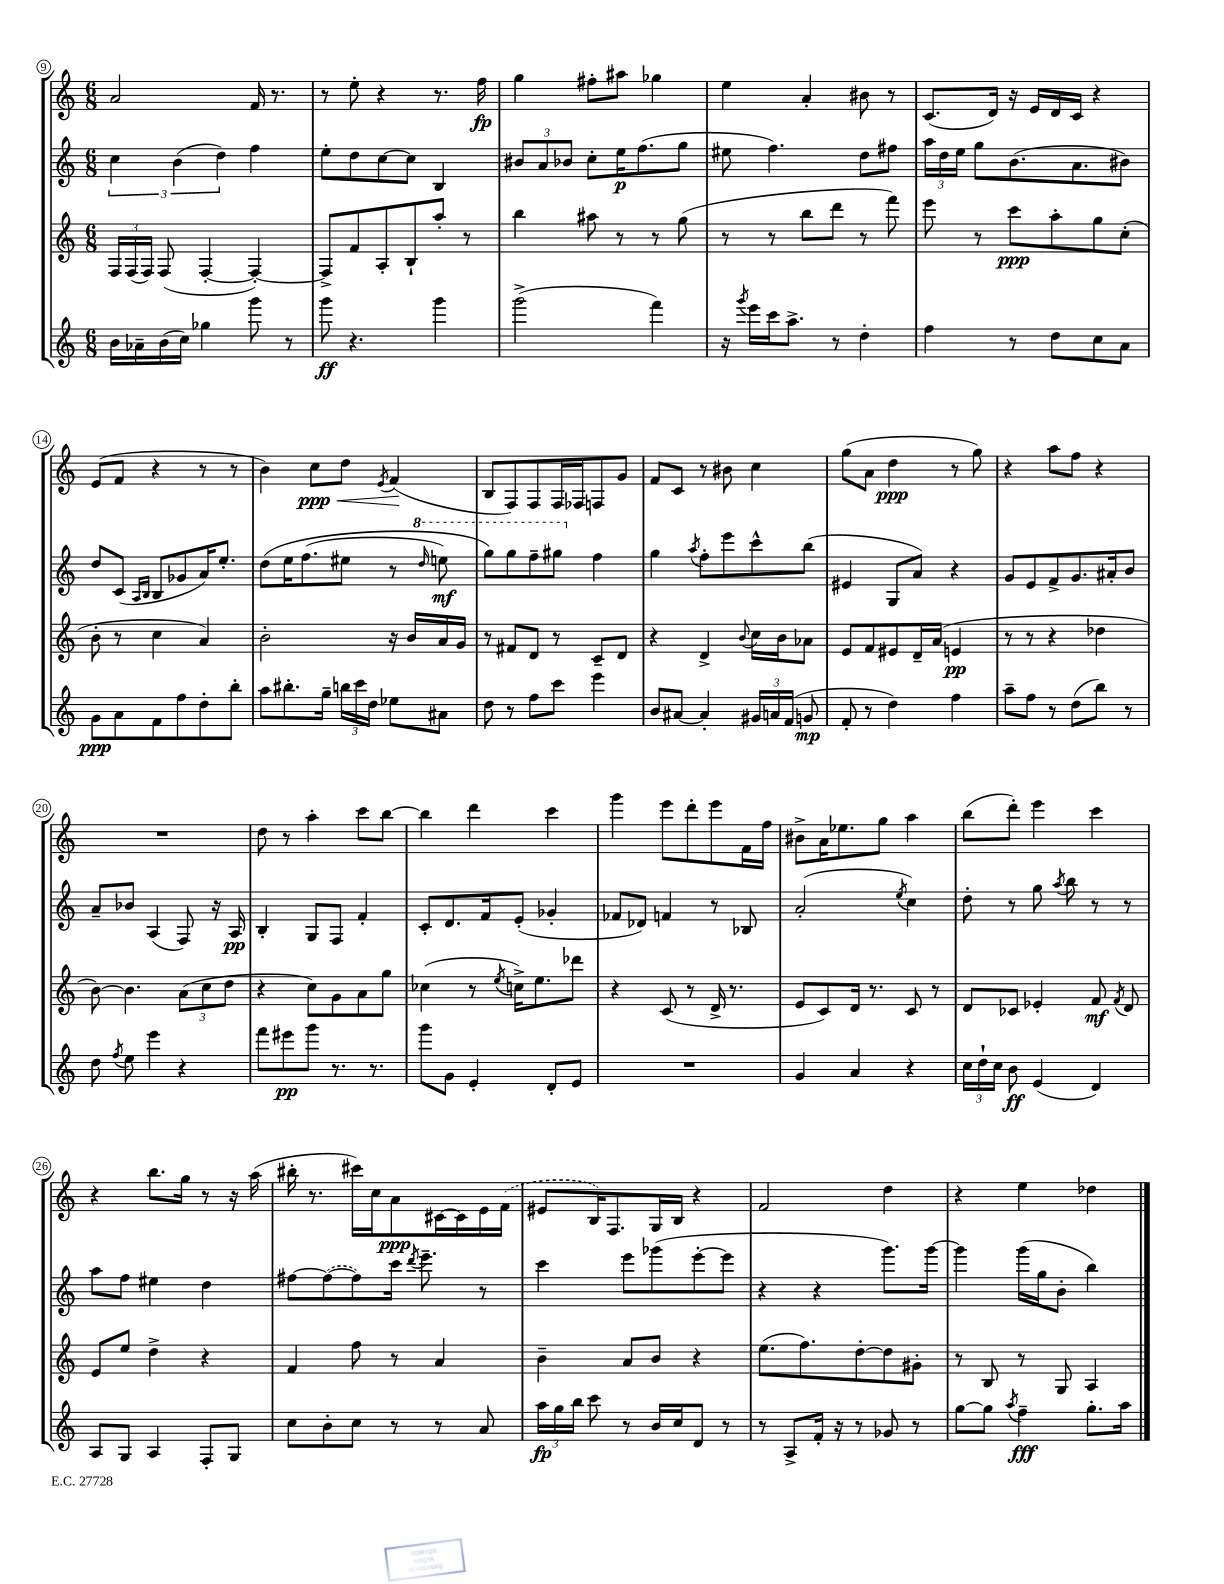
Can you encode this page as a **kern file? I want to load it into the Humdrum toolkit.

**kern	**kern	**kern	**kern
*staff4	*staff3	*staff2	*staff1
*clefG2	*clefG2	*clefG2	*clefG2
*k[]	*k[]	*k[]	*k[]
*M6/8	*M6/8	*M6/8	*M6/8
16b	24F	6cc	2a
.	(24F	.	.
16a-~	.	.	.
.	24F)	.	.
(16b	(8F	.	.
.	.	(6b	.
16cc)	.	.	.
4gg-	[4F'	.	.
.	.	6dd)	.
8ggg	4F'_)	4ff	16f
.	.	.	8.r
8r	.	.	.
=	=	=	=
8ggg	8F^]	8ee'	8r
4.r	8f	8dd	8ee'
.	8A'	[8cc	4r
.	8B`	8cc]	.
4ggg	8aa'	4B	8.r
.	8r	.	.
.	.	.	16ff
=	=	=	=
(2ggg^	4bb	12b#	4gg
.	.	12a	.
.	.	12b-	.
.	8aa#	8cc'	8ff#'
.	8r	16ee	8aa#
.	.	(8.ff	.
4fff)	8r	.	4gg-
.	(8gg	8gg	.
=	=	=	=
16r	8r	8ee#	4ee
8qggg	.	.	.
16eee	.	.	.
16ccc	8r	4.ff)	.
8.aa^	.	.	.
.	8bb	.	4a'
8r	8ddd	.	.
4dd'	8r	8dd	8b#
.	8fff)	8ff#	8r
=	=	=	=
4ff	8eee	24aa	(8.c
.	.	24dd	.
.	.	24ee	.
.	8r	8gg	.
.	.	.	16d)
8r	8ccc	(8.b	16r
.	.	.	16e
8dd	8aa'	.	16d
.	.	8.a	16c
8cc	8gg	.	4r
8a	(8cc'	8b#)	.
=	=	=	=
8g	8b'	8dd	(8e
8a	8r	(8c	8f
.	.	16qqA	.
.	.	16qqB	.
8f	4cc	8B	4r
8ff	.	8g-	.
8dd'	4a)	16a)	8r
.	.	8.ee'	.
8bb'	.	.	8r
=	=	=	=
8aa	2b'	&(8dd	4b)
8.bb#'	.	16ee	.
.	.	(8.ff	.
.	.	.	8cc
16gg~	.	.	.
24bb	.	8ee#	8dd
24ccc	.	.	.
24dd	.	.	.
.	.	.	8qe
8ee-	16r	8r	(4f
.	16b	.	.
.	.	16qqddd	.
8a#	16a	8eee)	.
.	16g	.	.
=	=	=	=
8dd	8r	8ggg&)	8B
8r	8f#	8ggg	8F)
8ff	8d	8fff~	8F
8ccc	8r	8ggg#	16F
.	.	.	16F-
4eee	8c~	4ff	8F
.	8d	.	8g
=	=	=	=
8b	4r	4gg	8f
[8a#	.	.	8c
.	.	8qaa	.
4a#']	4d^	8ff'	8r
.	.	8eee	8b#
.	8qqb	.	.
24g#	16cc	8ccc^^	4cc
24a	.	.	.
.	16b	.	.
(24f	.	.	.
8g	8a-	(8bb	.
=	=	=	=
8f'	8e	4e#	(8gg
8r	8f	.	8a
4dd)	8e#	8G	4dd
.	16d~	8a)	.
.	(16a	.	.
4ff	4e	4r	8r
.	.	.	8gg)
=	=	=	=
8aa~	8r	8g	4r
8ff	8r	8e	.
8r	4r	8f^	8aa
(8dd	.	8.g	8ff
8bb)	4dd-	.	4r
.	.	16a#'	.
8r	.	8b	.
=	=	=	=
8dd	[8b)	8a~	2.r
8qff	.	.	.
8ee	4.b]	8b-	.
4eee	.	(4A	.
4r	(12a	8F)	.
.	12cc	.	.
.	.	16r	.
.	12dd	.	.
.	.	16A	.
=	=	=	=
8fff	4r	4B'	8dd
8eee#	.	.	8r
8ggg	8cc)	8G	4aa'
8.r	8g	8F	.
.	8a	4f'	8ccc
8.r	.	.	.
.	8gg	.	[8bb
=	=	=	=
8ggg	(4cc-	8c'	4bb]
8g	.	8.d	.
4e'	8r	.	4ddd
.	.	16f	.
.	8qee	.	.
.	16cc^)	(8e'	.
.	8.ee	.	.
8d'	.	4g-'	4ccc
8e	8ddd-	.	.
=	=	=	=
2.r	4r	8f-	4ggg
.	.	8d-)	.
.	(8c	4f	8eee
.	8r	.	8ddd'
.	16d^	8r	8eee
.	8.r	.	.
.	.	8B-	16f
.	.	.	16ff
=	=	=	=
4g	8e	(2a'	8b#^
.	8c)	.	16a
.	.	.	8.ee-
4a	16d	.	.
.	8.r	.	.
.	.	.	8gg
.	.	8qee	.
4r	8c	4cc)	4aa
.	8r	.	.
=	=	=	=
24cc	8d	8dd'	(8bb
24dd`	.	.	.
24cc	.	.	.
8b	8c-	8r	8ddd')
(4e	4e-'	8gg	4eee
.	.	8qaa	.
.	.	8bb	.
4d)	8f	8r	4ccc
.	8qf	.	.
.	8d	8r	.
=	=	=	=
8A	8e	8aa	4r
8G	8ee	8ff	.
4A	4dd^	4ee#	8.bb
.	.	.	16gg
8F'	4r	4dd	8r
8G	.	.	16r
.	.	.	(16aa
=	=	=	=
8cc	4f	[8ff#	16bb#'
.	.	.	8.r
8b'	.	(8ff#_	.
8cc	8ff	8ff#])	16ccc#)
.	.	.	16cc
8r	8r	16ccc	8a
.	.	8qddd	.
.	.	8.eee~	.
8r	4a	.	[16c#
.	.	.	16c#]
8a	.	8r	16e
.	.	.	(16f
=	=	=	=
24aa	4b~	4ccc	8e#
24gg	.	.	.
24bb	.	.	.
8ccc	.	.	16B)
.	.	.	8.F
8r	8a	8eee	.
16b	8b	(8ggg-	16G
16cc	.	.	16B
8d	4r	[8eee'	4r
8r	.	8eee]	.
=	=	=	=
8r	(8.ee	4r	2f
8A^	.	.	.
.	8.ff)	.	.
16f'	.	4r	.
16r	.	.	.
8r	[8dd'	.	.
8g-	8dd]	8.ggg)	4dd
8r	8g#'	.	.
.	.	[16ggg	.
=	=	=	=
[8gg	8r	4ggg]	4r
8gg]	8B	.	.
8qaa	.	.	.
4ff~	8r	(16ggg	4ee
.	.	16gg	.
.	8G	8b'	.
8.gg'	4A	4bb)	4dd-
16aa	.	.	.
==	==	==	==
*-	*-	*-	*-
